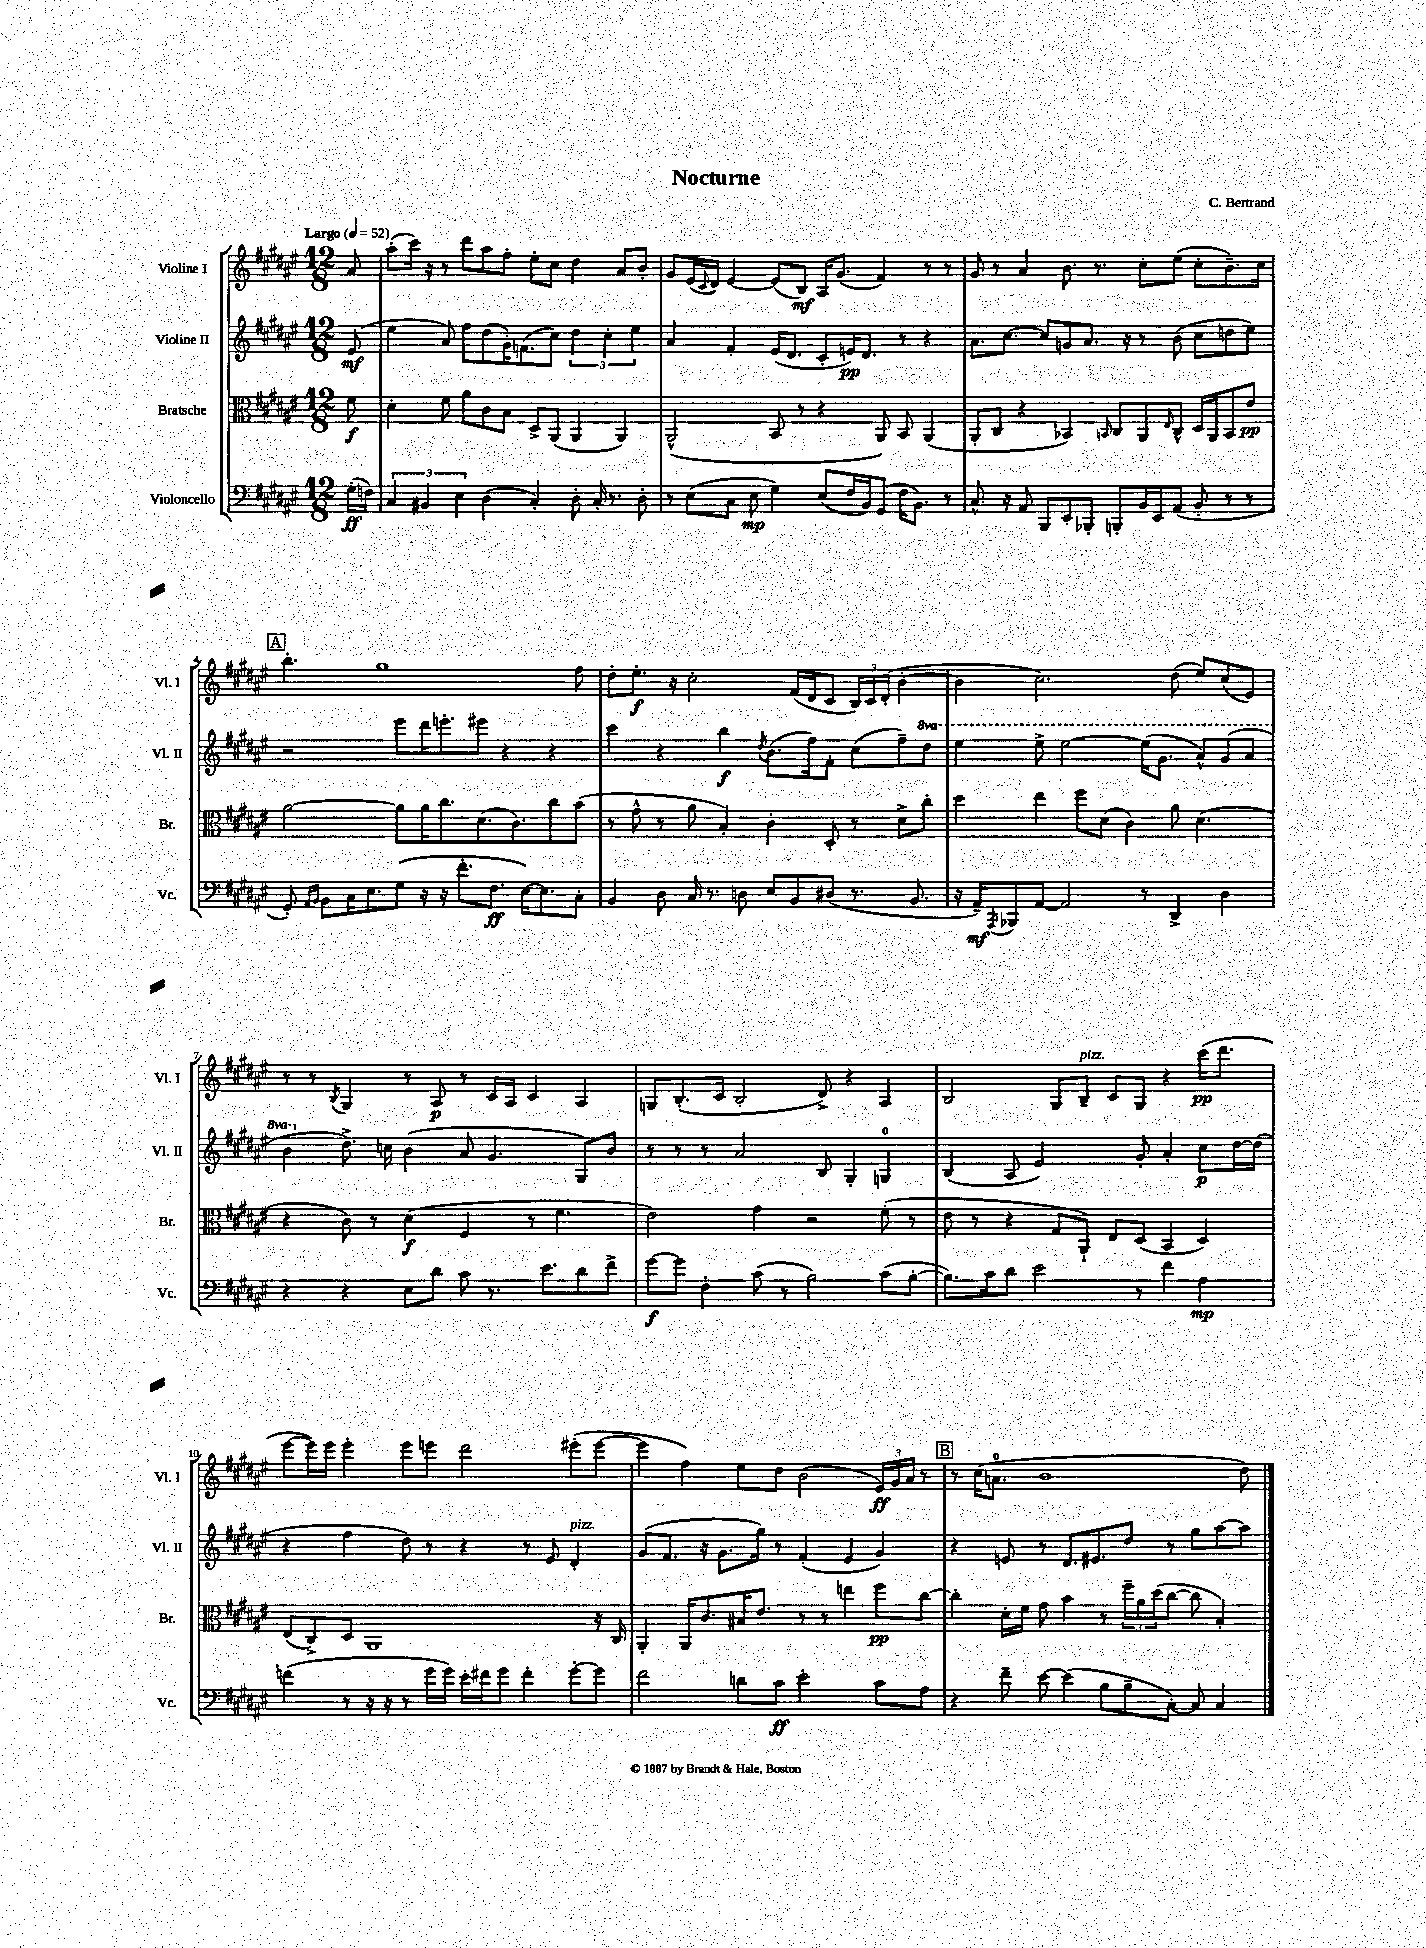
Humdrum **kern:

**kern	**dynam	**kern	**dynam	**kern	**dynam	**kern	**dynam
*part4	*part4	*part3	*part3	*part2	*part2	*part1	*part1
*staff4	*staff4	*staff3	*staff3	*staff2	*staff2	*staff1	*staff1
*I"Violoncello	*	*I"Bratsche	*	*I"Violine II	*	*I"Violine I	*
*I'Vc.	*	*I'Br.	*	*I'Vl. II	*	*I'Vl. I	*
*clefF4	*	*clefC3	*	*clefG2	*	*clefG2	*
*k[f#c#g#d#a#e#]	*	*k[f#c#g#d#a#e#]	*	*k[f#c#g#d#a#e#]	*	*k[f#c#g#d#a#e#]	*
*M12/8	*	*M12/8	*	*M12/8	*	*M12/8	*
*MM52	*	*MM52	*	*MM52	*	*MM52	*
=	=	=	=	=	=	=	=
!	!	!	!	!	!	!LO:TX:a:B:t=Largo	!
(16G#'\LL	ff	8f#\	f	(8e#/	mf	8a#/	.
16Fn\JJ)	.	.	.	.	.	.	.
=1	=1	=1	=1	=1	=1	=1	=1
6C#/	.	4d#'\	.	4ee#\	.	(8aa#'\L	.
.	.	.	.	.	.	16ccc#\Jk)	.
6BB#X/	.	.	.	.	.	.	.
.	.	.	.	.	.	16r	.
.	.	8f#\	.	8a#/)	.	8r	.
6E#\	.	.	.	.	.	.	.
.	.	8a#\L	.	8ff#\L	.	8ddd#\L	.
(4D#\	.	8c#\	.	(8dd#\	.	8aa#\	.
.	.	8B\J	.	16g#'\K)	.	8ff#'\J	.
.	.	.	.	(8.fn\	.	.	.
4C#'/)	.	8D#^/L	.	.	.	8ee#'\L	.
.	.	(8AA#/J	.	8cc#\J)	.	8cc#\J	.
8D#'\	.	4AA#/	.	6dd#\	.	4dd#\	.
16C#'/	.	.	.	.	.	.	.
.	.	.	.	6cc#'\	.	.	.
8.r	.	.	.	.	.	.	.
.	.	4AA#/)	.	.	.	8a#/L	.
.	.	.	.	6ee#\	.	.	.
8D#'\	.	.	.	.	.	8b'/J	.
=2	=2	=2	=2	=2	=2	=2	=2
8r	.	(2AA#^^/	.	4a#/	.	8g#/L	.
(8E#\L	.	.	.	.	.	(16e#/L	.
.	.	.	.	.	.	8qqc#/	.
.	.	.	.	.	.	16d#/JJ)	.
8C#\J	.	.	.	4f#'/	.	[4e#/	.
8E#\	mp	.	.	.	.	.	.
4G#\)	.	8BB/	.	(16e#/KL	.	(8e#/L]	.
.	.	.	.	8.d#/J	.	.	.
.	.	8r	.	.	.	8B/J)	mf
(8E#/L	.	4r	.	8c#'/L	.	16A#/KL	.
.	.	.	.	.	.	(8.g#/J	.
16F#/L	.	.	.	16en/K)	pp	.	.
16BB/J)	.	.	.	8.d#/J	.	.	.
(8GG#/J	.	8AA#/)	.	.	.	4f#/)	.
16F#\KL	.	8BB/	.	8r	.	.	.
8.BB\J)	.	.	.	.	.	.	.
.	.	(4AA#/	.	4r	.	8r	.
8r	.	.	.	.	.	8r	.
=3	=3	=3	=3	=3	=3	=3	=3
8.C#^^/	.	8AA#'/L	.	8.a#\L	.	8g#/	.
.	.	8C#/J	.	.	.	8r	.
16r	.	.	.	[8.cc#\J	.	.	.
8AA#/	.	4r	.	.	.	4a#/	.
8BBB/L	.	.	.	8cc#/L]	.	.	.
8EE#'/	.	4BB-X/)	.	8gn/	.	8.b\	.
8BBB-X'/J	.	.	.	8.a#/J	.	.	.
.	.	.	.	.	.	8.r	.
.	.	16qqBBn/	.	.	.	.	.
8BBBn'/L	.	8C#/L	.	.	.	.	.
.	.	.	.	16r	.	.	.
16BB/L	.	8AA#/	.	8r	.	8cc#'\L	.
16EE#/J	.	.	.	.	.	.	.
.	.	16qqE#/	.	.	.	.	.
(8AA#/J	.	8C#^^/J	.	(8b\	.	(8ee#\J	.
8BB'/	.	16D#/LL	.	8cc#\L	.	8cc#'\L	.
.	.	16AA#/J	.	.	.	.	.
8r	.	8BB/	.	8ddn\	.	8.b~\)	.
8r	.	8e#/J	pp	8ee#\J)	.	.	.
.	.	.	.	.	.	16cc#\Jk	.
!!LO:LB:g=z
!!LO:REH:place=s1:t=A
=4	=4	=4	=4	=4	=4	=4	=4
8GG#'/)	.	[2a#\	.	2r	.	4.bb'\	.
16qqAA#/LL	.	.	.	.	.	.	.
16qqBB/JJ	.	.	.	.	.	.	.
8BB\L	.	.	.	.	.	.	.
16C#\K	.	.	.	.	.	.	.
8.E#\	.	.	.	.	.	.	.
.	.	.	.	.	.	1gg#	.
(8G#\J	.	8a#\L]	.	8eee#\L	.	.	.
16r	.	16a#\K	.	16ddd#\K	.	.	.
16r	.	8.cc#\	.	8.eeen'\	.	.	.
8.f#'\L	.	.	.	.	.	.	.
.	.	(8.d#\	.	8eee#X\J	.	.	.
8.F#\J	ff	.	.	.	.	.	.
.	.	.	.	4r	.	.	.
.	.	8.c#\)	.	.	.	.	.
[16E#\KL)	.	.	.	.	.	.	.
8.E#\]	.	.	.	.	.	.	.
.	.	8cc#\	.	4r	.	.	.
8C#'\J	.	(8b\J	.	.	.	8ff#\	.
=5	=5	=5	=5	=5	=5	=5	=5
4BB/	.	8r	.	4ccc#\	.	8dd#'\L	.
.	.	8g#^^\	.	.	.	8.ee#'\J	f
8D#\	.	8r	.	4r	.	.	.
.	.	.	.	.	.	16r	.
16C#/	.	8a#\	.	.	.	2cc#'\	.
8.r	.	.	.	.	.	.	.
.	.	4B'/)	.	4bb\	f	.	.
8Dn\	.	.	.	.	.	.	.
.	.	.	.	8qdd#/	.	.	.
8E#/L	.	4c#'\	.	(8.b\L	.	.	.
8BB/	.	.	.	.	.	(16f#/LL	.
.	.	.	.	16ff#\k)	.	16d#/J	.
(8D#X/J	.	8D#'/	.	8f#'\J	.	8c#/J	.
8.r	.	8r	.	(8cc#\L	.	24B/LL)	.
.	.	.	.	.	.	24c#/	.
.	.	.	.	.	.	(24d#'/JJ	.
.	.	8d#^\L	.	8ff#~\)	.	[4b'\	.
8.BB/	.	.	.	.	.	.	.
*	*	*	*	*8va	*	*	*
.	.	8cc#'\J	.	8ddd#\J	.	.	.
=6	=6	=6	=6	=6	=6	=6	=6
16r	.	4dd#\	.	4eee#\	.	4b\]	.
16AA#~/KL)	mf	.	.	.	.	.	.
8qAAA#/	.	.	.	.	.	.	.
8BBB-X/	.	.	.	.	.	.	.
[8AA#/J	.	4ee#\	.	8eee#^\	.	2.cc#\)	.
2AA#/]	.	.	.	[2eee#\	.	.	.
.	.	8ff#\L	.	.	.	.	.
.	.	(8d#\J	.	.	.	.	.
.	.	4c#\)	.	.	.	.	.
8r	.	.	.	(16eee#\KL]	.	.	.
.	.	.	.	8.gg#\J	.	.	.
4DD#^/	.	8a#\	.	.	.	(8dd#\	.
.	.	(4.d#\	.	8aa#^^/L)	.	8ee#/L)	.
4D#\	.	.	.	(8gg#/	.	(8cc#/	.
.	.	.	.	8aa#/J	.	8e#/J)	.
!!LO:LB:g=z
=7	=7	=7	=7	=7	=7	=7	=7
4r	.	4r	.	4bb\	.	8r	.
.	.	.	.	.	.	8r	.
.	.	.	.	.	.	8qB/	.
*	*	*	*	*X8va	*	*	*
4r	.	8c#\)	.	8.dd#^\)	.	4G#/	.
.	.	8r	.	.	.	.	.
.	.	.	.	16ccn\	.	.	.
8E#\L	.	(4d#\	f	(4b\	.	8r	.
8d#\J	.	.	.	.	.	8A#/	p
8c#\	.	4F#/	.	8a#/	.	8r	.
8.r	.	.	.	4.g#/	.	16c#/LL	.
.	.	.	.	.	.	16A#/JJ	.
.	.	8r	.	.	.	4c#/	.
8.e#\L	.	.	.	.	.	.	.
.	.	4.f#\	.	.	.	.	.
8d#\	.	.	.	8G#/L)	.	4A#/	.
8f#^\J	.	.	.	8b/J	.	.	.
=8	=8	=8	=8	=8	=8	=8	=8
[8g#\L	f	2e#\)	.	8r	.	8Gn/L	.
8g#\J]	.	.	.	8r	.	(8.B'/	.
4F#'\	.	.	.	8r	.	.	.
.	.	.	.	.	.	16c#/Jk	.
.	.	.	.	2a#/	.	2B'/	.
(8c#\	.	4g#\	.	.	.	.	.
8r	.	.	.	.	.	.	.
2B\)	.	2r	.	.	.	.	.
.	.	.	.	8B/	.	8d#^/)	.
.	.	.	.	4G#'/	.	4r	.
(8c#\L	.	(8f#'\	.	4Gn/	.	4A#/	.
[8B'\J	.	8r	.	.	.	.	.
=9	=9	=9	=9	=9	=9	=9	=9
8.B\L])	.	8e#\	.	(4B/	.	2B/	.
.	.	8r	.	.	.	.	.
16c#\k	.	.	.	.	.	.	.
8d#\J	.	4r	.	8A#/	.	.	.
2e#\	.	.	.	2e#/)	.	.	.
.	.	8G#/L	.	.	.	8G#/L	.
!	!	!	!	!	!	!LO:TX:a:i:t=pizz.	!
.	.	8AA#`/J)	.	.	.	8B~/J	.
.	.	8E#/L	.	.	.	8c#/L	.
8r	.	(8D#/J	.	8g#'/	.	8G#/J	.
4f#\	.	4BB/	.	4a#'/	.	4r	.
4A#\	mp	4D#/)	.	8cc#\L	p	(16ccc#\KL	pp
.	.	.	.	.	.	8.ddd#\J	.
.	.	.	.	[16dd#\L	.	.	.
.	.	.	.	(16dd#\JJ]	.	.	.
!!LO:LB:g=z
=10	=10	=10	=10	=10	=10	=10	=10
(4fn\	.	(8E#/L	.	4r	.	[8eee#\L	.
.	.	8C#^/)	.	.	.	16eee#\L])	.
.	.	.	.	.	.	16eee#\JJ	.
8r	.	8D#/J	.	4ff#\	.	4eee#'\	.
16r	.	1AA#	.	.	.	.	.
16r	.	.	.	.	.	.	.
8r	.	.	.	8dd#\)	.	8eee#\L	.
16g#\LL	.	.	.	8r	.	8eeen\J	.
16g#\JJ)	.	.	.	.	.	.	.
16e#'\LL	.	.	.	4r	.	2ddd#\	.
16f#X\J	.	.	.	.	.	.	.
8g#\J	.	.	.	.	.	.	.
4f#'\	.	.	.	8r	.	.	.
.	.	.	.	8e#/	.	.	.
!	!	!	!	!LO:TX:a:i:t=pizz.	!	!	!
[8g#'\L	.	.	.	4d#'/	.	(8eee#X'\L	.
8g#\J]	.	16r	.	.	.	[8eee#\J	.
.	.	16C#/	.	.	.	.	.
=11	=11	=11	=11	=11	=11	=11	=11
2f#\	.	4AA#'/	.	(8g#/L	.	4eee#\]	.
.	.	.	.	8.f#/J	.	.	.
.	.	16AA#/KL	.	.	.	4ff#\)	.
.	.	8.c#/	.	16r	.	.	.
.	.	.	.	8.g#\L	.	.	.
8dn\L	.	16B#X/K	.	.	.	8ee#\L	.
.	.	8.e#/J	.	16gg#\Jk)	.	.	.
8c#\J	ff	.	.	8r	.	8dd#\J	.
2e#'\	.	8r	.	(4f#'/	.	(2b\	.
.	.	8r	.	.	.	.	.
.	.	4een\	.	4e#/	.	.	.
8c#\L	.	8ff#\L	pp	4g#/)	.	24e#/LL)	ff
.	.	.	.	.	.	24g#/	.
.	.	.	.	.	.	24a#/JJ	.
8A#\J	.	[8cc#\J	.	.	.	8r	.
!!LO:REH:place=s1:t=B
=12	=12	=12	=12	=12	=12	=12	=12
4r	.	4cc#'\]	.	4r	.	8r	.
.	.	.	.	.	.	(16cc#\KL	.
.	.	.	.	.	.	8.an\J	.
8f#~\	.	16d#'\LL	.	8en/	.	.	.
.	.	16f#\JJ	.	.	.	.	.
[8e#\	.	8g#\	.	8r	.	1b	.
(4e#\]	.	4b\	.	8.d#/L	.	.	.
.	.	.	.	8.e#X/	.	.	.
8B\L	.	8r	.	.	.	.	.
8B~\	.	24ff#~\LL	.	8dd#/J	.	.	.
.	.	24a#\	.	.	.	.	.
.	.	(24dd#\J	.	.	.	.	.
[8C#'\J)	.	[8cc#\J	.	8r	.	.	.
8C#/]	.	8cc#\]	.	8gg#\L	.	.	.
4C#/	.	4B'/)	.	[8aa#\	.	.	.
.	.	.	.	8aa#\J]	.	8dd#\)	.
==	==	==	==	==	==	==	==
*-	*-	*-	*-	*-	*-	*-	*-
